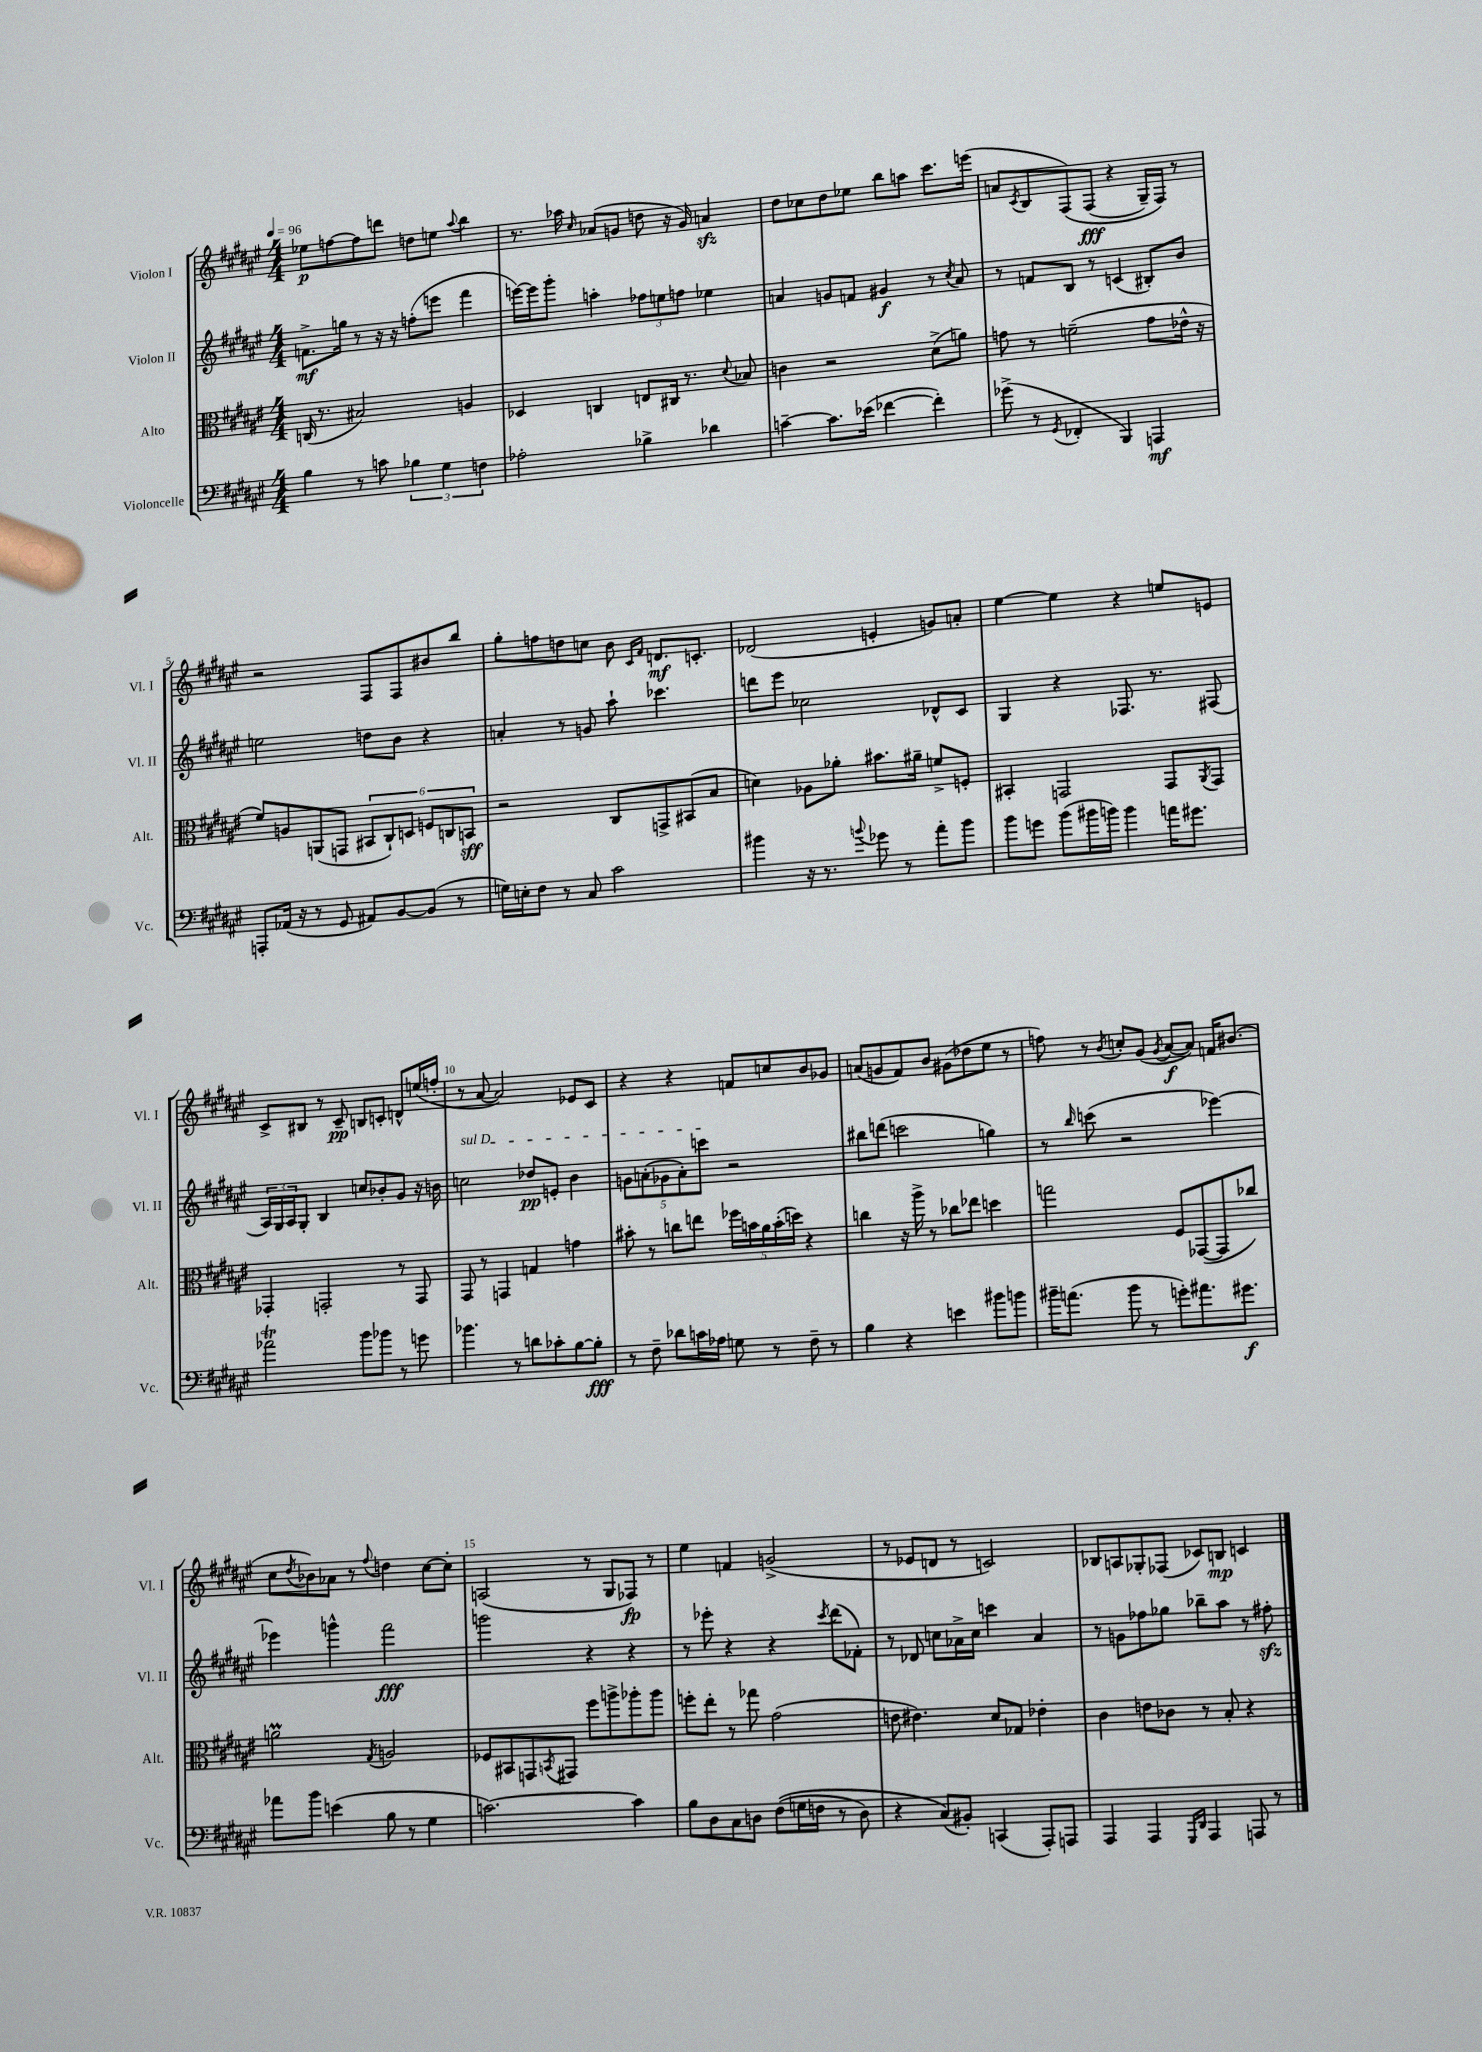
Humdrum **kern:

**kern	**dynam	**kern	**dynam	**kern	**dynam	**kern	**dynam
*part4	*part4	*part3	*part3	*part2	*part2	*part1	*part1
*staff4	*staff4	*staff3	*staff3	*staff2	*staff2	*staff1	*staff1
*I"Violoncelle	*	*I"Alto	*	*I"Violon II	*	*I"Violon I	*
*I'Vc.	*	*I'Alt.	*	*I'Vl. II	*	*I'Vl. I	*
*clefF4	*	*clefC3	*	*clefG2	*	*clefG2	*
*k[f#c#g#d#a#e#]	*	*k[f#c#g#d#a#e#]	*	*k[f#c#g#d#a#e#]	*	*k[f#c#g#d#a#e#]	*
*M4/4	*	*M4/4	*	*M4/4	*	*M4/4	*
*MM96	*	*MM96	*	*MM96	*	*MM96	*
=1	=1	=1	=1	=1	=1	=1	=1
4B\	.	(16Cn/	.	8.fn^\L	mf	8ee-X\L	p
.	.	8.r	.	.	.	.	.
.	.	.	.	.	.	[8ffn\	.
.	.	.	.	16ggn\Jk	.	.	.
8r	.	2B#X/)	.	8r	.	8ff\]	.
8cn\	.	.	.	16r	.	8dddn\J	.
.	.	.	.	16r	.	.	.
6B-X\	.	.	.	(8ffn'\L	.	8ddn\L	.
.	.	.	.	8eeen\J	.	8een\J	.
6G#\	.	.	.	.	.	.	.
.	.	.	.	.	.	8qqaa#/	.
.	.	4An/	.	4fff#\	.	4bb\	.
6Fn\	.	.	.	.	.	.	.
=2	=2	=2	=2	=2	=2	=2	=2
2A-X'\	.	4D-X/	.	[16eeen\LL)	.	8.r	.
.	.	.	.	16eee\J]	.	.	.
.	.	.	.	8ggg#'\J	.	.	.
.	.	.	.	.	.	16aa-X\	.
.	.	.	.	.	.	16qqcc#/	.
.	.	4Cn/	.	4aan'\	.	(8a-X/L	.
.	.	.	.	.	.	8gn/J	.
4B-X^\	.	8En/L	.	12ff-X\L	.	8ddn\	.
.	.	.	.	12een\	.	.	.
.	.	16C#X/Jk	.	.	.	16r	.
.	.	.	.	12ffn\J	.	.	.
.	.	8.r	.	.	.	16g/)	.
4d-X\	.	.	.	4ee-X\	.	4anzz/	.
.	.	8qqd#/	.	.	.	.	.
.	.	8B-X/	.	.	.	.	.
=3	=3	=3	=3	=3	=3	=3	=3
[4cn~\	.	4cn\	.	4an/	.	8dd#\L	.
.	.	.	.	.	.	8cc-X\	.
8.c\L]	.	2r	.	8gn/L	.	8dd#\	.
.	.	.	.	8fn/J	.	8ee-X\J	.
(16e-X\Jk	.	.	.	.	.	.	.
[4f-X\	.	.	.	4g#X/	f	8bb\L	.
.	.	.	.	.	.	8aan\J	.
4f-'\])	.	(8d#^\L	.	8r	.	8.ccc#\L	.
.	.	.	.	8qcc#/	.	.	.
.	.	8an\J)	.	8a/	.	.	.
.	.	.	.	.	.	(16eeen\Jk	.
=4	=4	=4	=4	=4	=4	=4	=4
(8g-X^\	.	8gn\	.	8r	.	8an/L	.
.	.	.	.	.	.	8qc#/	.
8r	.	8r	.	8fn/L	.	8B/	.
8qGG#/	.	.	.	.	.	.	.
4FF-X'/	.	(2fn~\	.	8B/J	.	(8F#/)	.
.	.	.	.	8r	.	(8F#/J	fff
4BBB/)	.	.	.	(4cn/	.	4r	.
4AAAn/	mf	8g\L	.	8B#X'/L)	.	16G#~/LL)	.
.	.	.	.	.	.	16F#/JJ)	.
.	.	16e-X^^\Jk	.	8b/J	.	8r	.
.	.	16r	.	.	.	.	.
!!LO:LB:g=z
=5	=5	=5	=5	=5	=5	=5	=5
8AAAn'/L	.	8f#/L)	.	2een\	.	2r	.
(16AA-X/Jk	.	8An/	.	.	.	.	.
16r	.	.	.	.	.	.	.
8r	.	(8AAn/	.	.	.	.	.
8GG#/	.	8GGn/J	.	.	.	.	.
8AA#X/L)	.	12BB#X/L	.	8ddn\L	.	8F#/L	.
.	.	12C#`/)	.	.	.	.	.
[8BB/	.	.	.	8b\J	.	8F#/	.
.	.	12Dn/J	.	.	.	.	.
(8BB/J]	.	12Fn/L	.	4r	.	8b#X/	.
.	.	12Cn/	.	.	.	.	.
8r	.	.	.	.	.	8bb/J	.
.	.	12BBn/J	sff	.	.	.	.
=6	=6	=6	=6	=6	=6	=6	=6
16Gn\LL)	.	2r	.	4an'/	.	8gg#'\L	.
16En'\J	.	.	.	.	.	.	.
8F#\J	.	.	.	.	.	8ffn\	.
8r	.	.	.	8r	.	8ddn\	.
8C#/	.	.	.	8gn/	.	8ccn\J	.
2c#\	.	8C#/L	.	8aa#`\	.	8b\	.
.	.	.	.	.	.	16qqc#/LL	.
.	.	.	.	.	.	16qqf#/JJ	.
.	.	8GGn^/	.	4.ccc-X\	.	8.dn/L	mf
.	.	(8BB#X/	.	.	.	.	.
.	.	.	.	.	.	8.cn'/J	.
.	.	8B/J	.	.	.	.	.
=7	=7	=7	=7	=7	=7	=7	=7
4b#X\	.	4dn\)	.	8dddn\L	.	(2d-X/	.
.	.	.	.	8eee#\J	.	.	.
16r	.	8A-X\L	.	2cc-X\	.	.	.
8.r	.	.	.	.	.	.	.
.	.	8a-X'\J	.	.	.	.	.
8qqbn/	.	.	.	.	.	.	.
8g-X\	.	8.b#X\L	.	.	.	4en'/	.
8r	.	.	.	.	.	.	.
.	.	16a#X~\Jk	.	.	.	.	.
8a#'\L	.	8fn^/L	.	8d-X^^/L	.	8gn/L)	.
8b\J	.	8Fn'/J	.	8c#/J	.	8an'/J	.
=8	=8	=8	=8	=8	=8	=8	=8
8b\L	.	4BB#X'/	.	4G#/	.	[4ee#\	.
8gn\J	.	.	.	.	.	.	.
(8b\L	.	2GGn/	.	4r	.	4ee#\]	.
16b#X\L	.	.	.	.	.	.	.
16bn\JJ)	.	.	.	.	.	.	.
4b\	.	.	.	8.F-X/	.	4r	.
.	.	.	.	8.r	.	.	.
16an\KL	.	8GG/L	.	.	.	8een/L	.
8.g#X\J	.	.	.	.	.	.	.
.	.	8qAA#/	.	.	.	.	.
.	.	8GG/J	.	(8F#X/	.	8en/J	.
!!LO:LB:g=z
=9	=9	=9	=9	=9	=9	=9	=9
2a-XT\	.	4GG-X'/	.	24A#/LL)	.	8c#^/L	.
.	.	.	.	24G#/	.	.	.
.	.	.	.	24A#/J	.	.	.
.	.	.	.	8G#'/J	.	8B#X/J	.
.	.	2GGn'/	.	4B/	.	8r	.
.	.	.	.	.	.	8c#~/	pp
8b\L	.	.	.	8ccn/L	.	8Bn/L	.
8b-X\J	.	.	.	8b-X'/	.	8cn'/J	.
8r	.	8r	.	8g#/J	.	8dn^^/L	.
8gn\	.	8GG/	.	16r	.	(16een/L	.
.	.	.	.	16bn\	.	16ffn'/JJ	.
=10	=10	=10	=10	=10	=10	=10	=10
!	!	!	!	!LO:TX:a:i:t=sul D	!	!	!
4.b-X\	.	8GG#/	.	2ccn\	.	8r	.
.	.	8r	.	.	.	[8a#/	.
.	.	4GGn/	.	.	.	2a#/])	.
8r	.	.	.	.	.	.	.
8dn\L	.	4Gn/	.	8dd-X/L	pp	.	.
8c-X'\	.	.	.	8en'/J	.	.	.
[8B\	.	4gn\	.	4b\	.	8e-X/L	.
8B'\J]	fff	.	.	.	.	8c#/J	.
=11	=11	=11	=11	=11	=11	=11	=11
8r	.	8b#X'\	.	10gn\L	.	4r	.
.	.	.	.	(10an'\	.	.	.
8F#~\	.	8r	.	.	.	.	.
.	.	.	.	10g-X\	.	.	.
8d-X\L	.	8ccn\L	.	.	.	4r	.
.	.	.	.	10a'\)	.	.	.
16cn\L	.	8een\J	.	.	.	.	.
.	.	.	.	10cccn\J	.	.	.
16A-X\JJ	.	.	.	.	.	.	.
8Gn\	.	20ff-X\LL	.	2r	.	8fn/L	.
.	.	20bn\	.	.	.	.	.
.	.	20a#\	.	.	.	.	.
8r	.	.	.	.	.	8ccn/	.
.	.	(20b'\	.	.	.	.	.
.	.	20ddn\JJ)	.	.	.	.	.
8F#~\	.	4r	.	.	.	8b/	.
8r	.	.	.	.	.	8g-X/J	.
=12	=12	=12	=12	=12	=12	=12	=12
4B\	.	4ccn\	.	8bb#X\L	.	(8an/L	.
.	.	.	.	(8dddn\J	.	8gn/	.
4r	.	16r	.	2cccn\	.	8f#/)	.
.	.	16aa#^\	.	.	.	.	.
.	.	8r	.	.	.	8b/J	.
4en\	.	8cc-X\L	.	.	.	(8g#X\L	.
.	.	8ee-X\J	.	.	.	8dd-X\	.
8b#X\L	.	4ddn\	.	4ggn\)	.	8ee#\J	.
8bn\J	.	.	.	.	.	8r	.
=13	=13	=13	=13	=13	=13	=13	=13
16b#X~\KL	.	2ggn\	.	8r	.	8ffn\)	.
(8.an\J	.	.	.	.	.	.	.
.	.	.	.	16qqbb/	.	.	.
.	.	.	.	(8cccn\	.	8r	.
.	.	.	.	.	.	8qb/	.
8b#\	.	.	.	2r	.	8ccn'/L	.
8r	.	.	.	.	.	(8g#/J	.
.	.	.	.	.	.	8qg#/	.
8gn'\L)	.	8F#/L	.	.	.	[8a#/L	f
8.a#X\	.	([8GG-X/	.	.	.	8a#/J])	.
.	.	8GG-/]	.	[4eee-X\)	.	16fn/KL	.
8.g#X\J	f	.	.	.	.	(8.b#X/J	.
.	.	8cc-X/J)	.	.	.	.	.
!!LO:LB:g=z
=14	=14	=14	=14	=14	=14	=14	=14
8a-X\L	.	2anM\	.	4eee-X\]	.	8cc#\L	.
.	.	.	.	.	.	8qdd#/	.
8b\J	.	.	.	.	.	8b-X\)	.
(4en\	.	.	.	4gggn^^\	.	8a-X\J	.
.	.	.	.	.	.	8r	.
.	.	8qG#/	.	.	.	8qqff#/	.
8B\	.	2An/	.	2fff#\	fff	4ddn\	.
8r	.	.	.	.	.	.	.
4G#\	.	.	.	.	.	[8cc#\L	.
.	.	.	.	.	.	8cc#'\J]	.
=15	=15	=15	=15	=15	=15	=15	=15
[2.cn\)	.	8F-X/L	.	2gggn\	.	(2An/	.
.	.	8BB#X/	.	.	.	.	.
.	.	8GGn/	.	.	.	.	.
.	.	8qBBn/	.	.	.	.	.
.	.	8GG#X/J	.	.	.	.	.
.	.	8ff#\L	.	4r	.	8r	.
.	.	8aan^\	.	.	.	8G#/L	.
4c\]	.	8aa-X'\	.	4r	.	8F-X/J)	fp
.	.	8aa-\J	.	.	.	8r	.
=16	=16	=16	=16	=16	=16	=16	=16
8B\L	.	8ffn'\L	.	8r	.	4ee#\	.
8D#\	.	8ee#'\J	.	8eee-X'\	.	.	.
8C#\	.	8r	.	4r	.	4fn/	.
8Dn\J	.	8gg-X\	.	.	.	.	.
((8F#\L	.	(2g#\	.	4r	.	(2gn^/	.
16Gn\L	.	.	.	.	.	.	.
16Fn\JJ	.	.	.	.	.	.	.
.	.	.	.	8qccc#/	.	.	.
8r	.	.	.	(8ddd#\L	.	.	.
8D\)	.	.	.	8f-X'\J)	.	.	.
=17	=17	=17	=17	=17	=17	=17	=17
4r	.	8en\	.	8r	.	8r	.
.	.	4.e#X\)	.	8d-X/	.	8e-X/L	.
(8C#/L)	.	.	.	8ccn\L	.	8dn/J	.
8BB#X'/J)	.	.	.	16a-X^\L	.	8r	.
.	.	.	.	16cc\JJ	.	.	.
(4CCn/	.	8d#/L	.	4cccn\	.	2cn/)	.
.	.	8G-X/J	.	.	.	.	.
8AAA#'/L)	.	4e-X'\	.	4a-/	.	.	.
8AAAn/J	.	.	.	.	.	.	.
=18	=18	=18	=18	=18	=18	=18	=18
4AAA#/	.	4c#\	.	8r	.	8B-X/L	.
.	.	.	.	8gn\L	.	8An/	.
4AAA#/	.	8en\L	.	8ff-X\	.	8G-X'/	.
.	.	8c-X\J	.	8gg-X\J	.	(8F-X/J	.
16qqGGG#/LL	.	.	.	.	.	.	.
16qqDD#/JJ	.	.	.	.	.	.	.
4AAA#/	.	8r	.	8bb-X~\L	.	8c-X/L)	.
.	.	8B'/	.	8aa#\J	.	8Bn/J	mp
8AAAn/	.	4r	.	8r	.	4cn/	.
8r	.	.	.	8ff#Xzz'\	.	.	.
==	==	==	==	==	==	==	==
*-	*-	*-	*-	*-	*-	*-	*-
